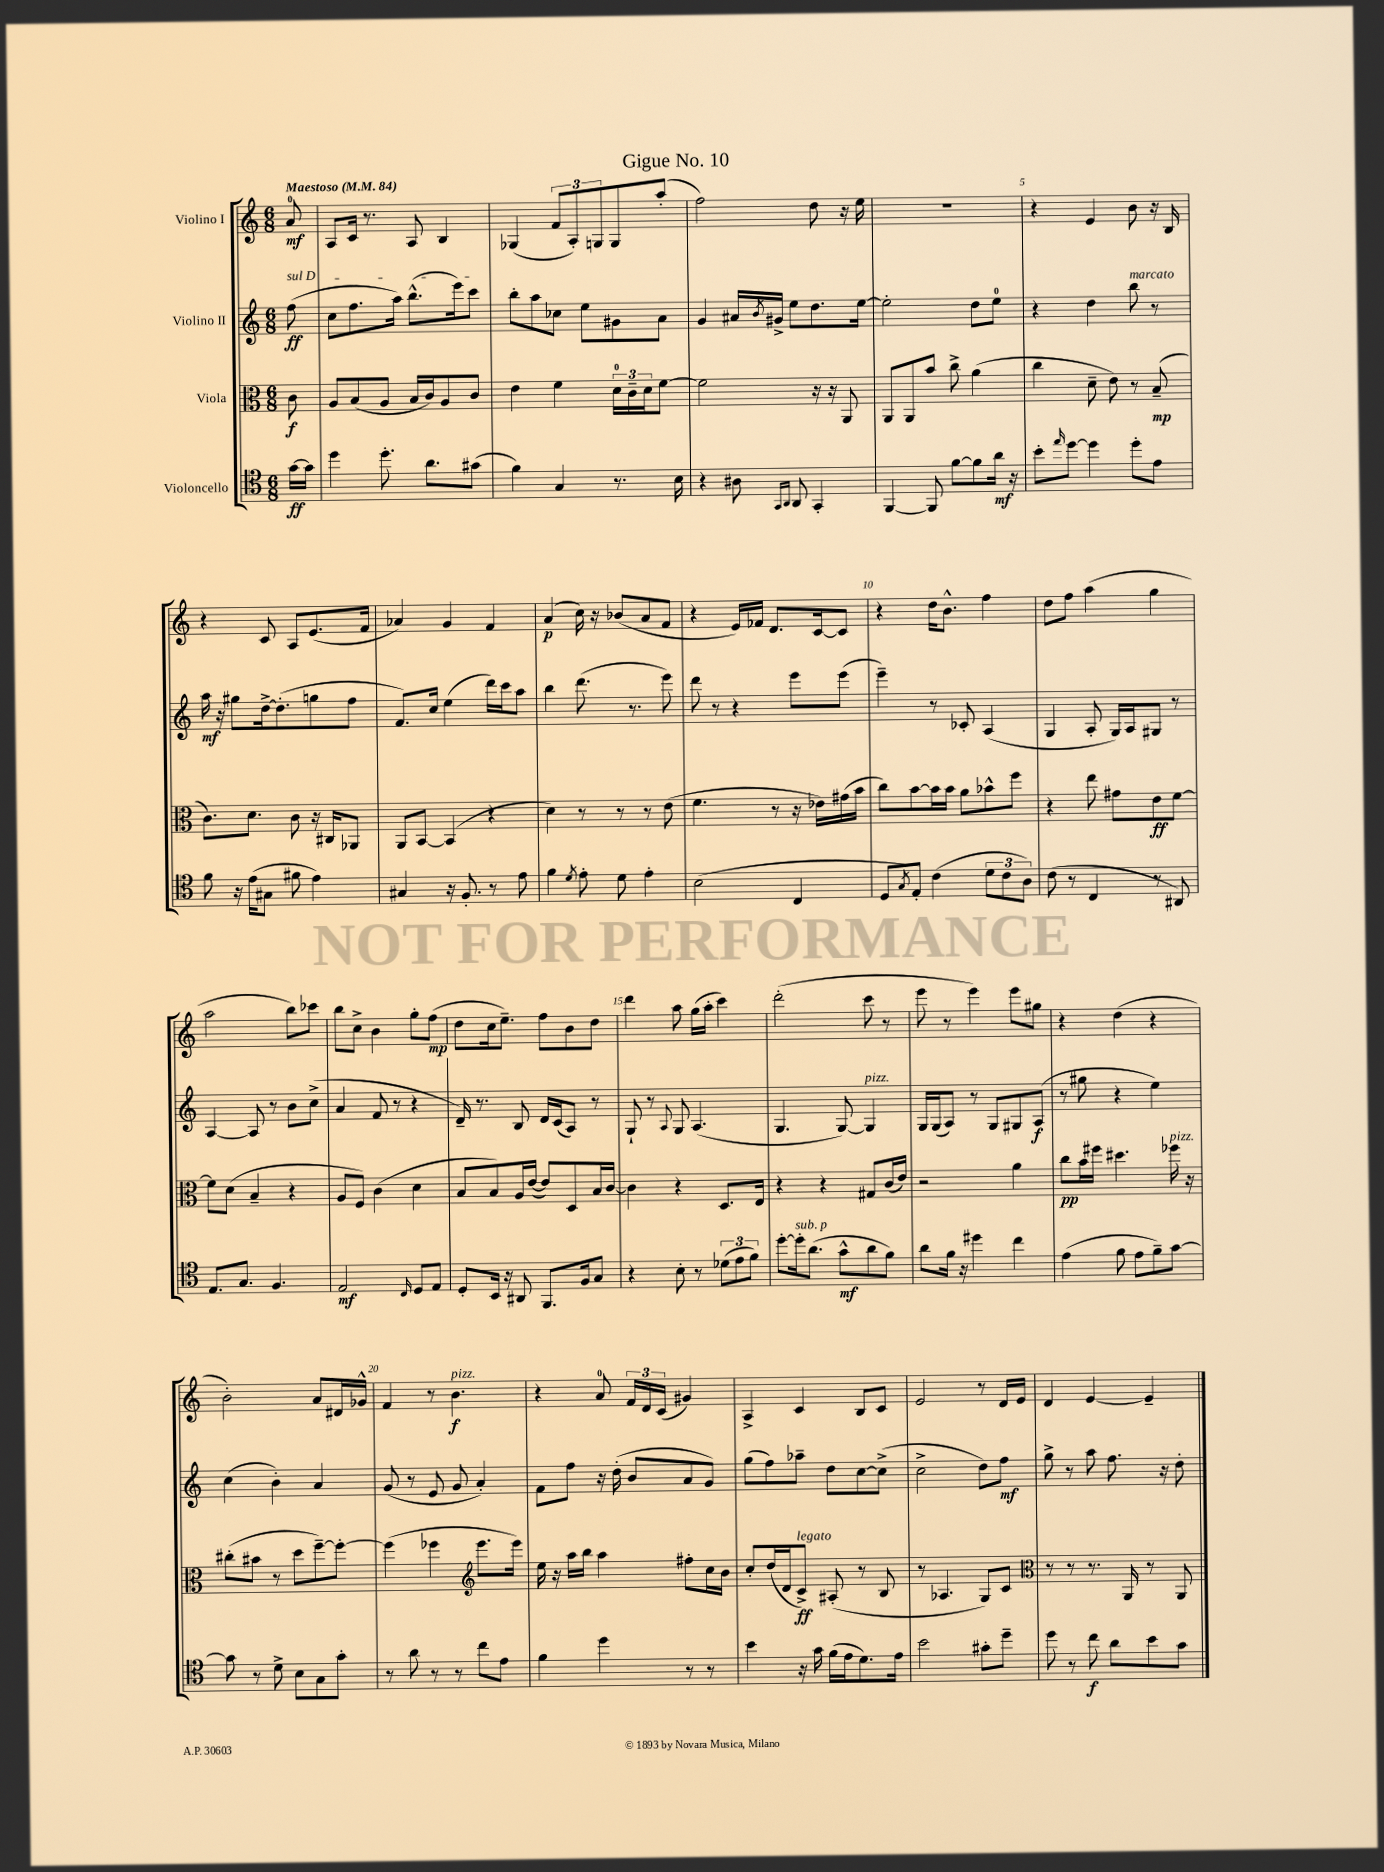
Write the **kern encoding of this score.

**kern	**dynam	**kern	**dynam	**kern	**dynam	**kern	**dynam
*part4	*part4	*part3	*part3	*part2	*part2	*part1	*part1
*staff4	*staff4	*staff3	*staff3	*staff2	*staff2	*staff1	*staff1
*I"Violoncello	*	*I"Viola	*	*I"Violino II	*	*I"Violino I	*
*clefC4	*	*clefC3	*	*clefG2	*	*clefG2	*
*k[]	*	*k[]	*	*k[]	*	*k[]	*
*M6/8	*	*M6/8	*	*M6/8	*	*M6/8	*
*MM84	*	*MM84	*	*MM84	*	*MM84	*
=	=	=	=	=	=	=	=
!	!	!	!	!	!	!LO:TX:a:B:t=Maestoso	!
!	!	!	!	!LO:TX:a:i:t=sul D	!	!	!
[16g\LL	ff	8c\	f	(8ff\	ff	8a/	mf
16g\JJ]	.	.	.	.	.	.	.
=1	=1	=1	=1	=1	=1	=1	=1
4dd\	.	8A/L	.	8cc\L	.	8A/L	.
.	.	(8B/	.	8.ff\	.	16c/Jk	.
.	.	.	.	.	.	8.r	.
8.dd'\	.	8A/J	.	.	.	.	.
.	.	.	.	16aa\Jk)	.	.	.
.	.	16B/LL	.	(8.bb^^\L	.	8A/	.
8.a\L	.	16c/J)	.	.	.	.	.
.	.	8A/	.	.	.	4B/	.
.	.	.	.	16eee\k)	.	.	.
(8g#X\J	.	8c/J	.	8ccc\J	.	.	.
=2	=2	=2	=2	=2	=2	=2	=2
4f\)	.	4e\	.	8bb'\L	.	(4G-X/	.
.	.	.	.	8aa\	.	.	.
4G/	.	4f\	.	8cc-X\J	.	12f/L	.
.	.	.	.	.	.	12A'/)	.
.	.	.	.	8ee\L	.	.	.
.	.	.	.	.	.	12Gn/	.
8.r	.	24d\LL	.	8g#X\	.	8G/	.
.	.	24c~\	.	.	.	.	.
.	.	24d\J	.	.	.	.	.
.	.	[8f\J	.	8a\J	.	(8aa'/J	.
16B\	.	.	.	.	.	.	.
=3	=3	=3	=3	=3	=3	=3	=3
4r	.	2f\]	.	4g/	.	2ff\)	.
8A#X\	.	.	.	16a#X/LL	.	.	.
.	.	.	.	8qb/	.	.	.
.	.	.	.	16g#X^/JJ	.	.	.
16qqGG/LL	.	.	.	.	.	.	.
16qqAA/JJ	.	.	.	.	.	.	.
8AA/	.	.	.	8ee\L	.	.	.
4GG'/	.	16r	.	8.dd\	.	8dd\	.
.	.	16r	.	.	.	.	.
.	.	8AA/	.	.	.	16r	.
.	.	.	.	[16ee\Jk	.	16ee\	.
=4	=4	=4	=4	=4	=4	=4	=4
[4FF/	.	8AA/L	.	2ee'\]	.	2.r	.
.	.	8AA/	.	.	.	.	.
8FF/]	.	8b/J	.	.	.	.	.
[8f\L	.	8cc^\	.	.	.	.	.
8f\]	.	(4a\	.	8dd\L	.	.	.
16a\Jk	mf	.	.	8ee\J	.	.	.
16r	.	.	.	.	.	.	.
=5	=5	=5	=5	=5	=5	=5	=5
8b'\L	.	4cc\	.	4r	.	4r	.
16qqee/	.	.	.	.	.	.	.
[8dd\J	.	.	.	.	.	.	.
4dd\]	.	8d~\	.	4dd\	.	4e/	.
.	.	8e\)	.	.	.	.	.
!	!	!	!	!LO:TX:a:i:t=marcato	!	!	!
8dd'\L	.	8r	.	8bb\	.	8b\	.
8e\J	.	(8B~/	mp	8r	.	16r	.
.	.	.	.	.	.	16B/	.
!!LO:LB:g=z
=6	=6	=6	=6	=6	=6	=6	=6
8f\	.	8.c\L)	.	16aa\	mf	4r	.
.	.	.	.	16r	.	.	.
16r	.	.	.	8gg#X\L	.	.	.
(16e\KL	.	8.d\J	.	.	.	.	.
8G#X\J	.	.	.	[16dd^\k	.	8c/	.
.	.	.	.	(8.dd'\]	.	.	.
8f#X\	.	8c\	.	.	.	8A/L	.
4e\)	.	16r	.	8ggn\	.	(8.e/	.
.	.	16C#X/KL	.	.	.	.	.
.	.	8AA-X/J	.	8ff\J	.	.	.
.	.	.	.	.	.	16f/Jk	.
=7	=7	=7	=7	=7	=7	=7	=7
4G#X/	.	8AA/L	.	8.f/L)	.	4a-X/)	.
.	.	[8BB/J	.	.	.	.	.
.	.	.	.	16cc/Jk	.	.	.
16r	.	(4BB/]	.	(4ee\	.	4g/	.
8.F'/	.	.	.	.	.	.	.
8r	.	4r	.	16ddd\LL)	.	4f/	.
.	.	.	.	16ccc\J	.	.	.
8e\	.	.	.	8aa\J	.	.	.
=8	=8	=8	=8	=8	=8	=8	=8
4f\	.	4d\)	.	4bb\	.	(4a/	p
8qd/	.	.	.	.	.	.	.
8e'\	.	8r	.	(8.ddd\	.	16cc\)	.
.	.	.	.	.	.	16r	.
8d\	.	8r	.	.	.	(8b-X/L	.
.	.	.	.	8.r	.	.	.
4e'\	.	8r	.	.	.	8a/	.
.	.	(8e\	.	8eee\)	.	8f/J	.
=9	=9	=9	=9	=9	=9	=9	=9
(2B\	.	4.f\	.	8ddd\	.	4r	.
.	.	.	.	8r	.	.	.
.	.	.	.	4r	.	16e/LL)	.
.	.	.	.	.	.	16f-X/JJ	.
.	.	8r	.	.	.	8.d/L	.
4C/	.	16r	.	8eee\L	.	.	.
.	.	16e-X\LL)	.	.	.	[16c/k	.
.	.	(16g#X\	.	(8eee\J	.	8c/J]	.
.	.	16b\JJ	.	.	.	.	.
=10	=10	=10	=10	=10	=10	=10	=10
8D/L	.	8cc\L)	.	4eee~\)	.	4r	.
8qG/	.	.	.	.	.	.	.
8E'/J)	.	[8b\	.	.	.	.	.
(4c\	.	16b\L]	.	8r	.	16dd\KL	.
.	.	16b\JJ	.	.	.	8.b^^\J	.
.	.	8a\L	.	8c-X'/	.	.	.
12d\L	.	8b-X^^\	.	(4A/	.	4ff\	.
12c\	.	.	.	.	.	.	.
.	.	8ff\J	.	.	.	.	.
12A\J)	.	.	.	.	.	.	.
=11	=11	=11	=11	=11	=11	=11	=11
(8c\	.	4r	.	4G/	.	8dd\L	.
8r	.	.	.	.	.	8ff\J	.
4C/	.	8ee\	.	8A'/	.	(4aa\	.
.	.	8g#X\L	.	16G/LL)	.	.	.
.	.	.	.	16A/J	.	.	.
8r	.	8e\	ff	8G#X/J	.	4gg\	.
8AA#X/)	.	[8f\J	.	8r	.	.	.
!!LO:LB:g=z
=12	=12	=12	=12	=12	=12	=12	=12
8.E/L	.	8f\L]	.	[4A/	.	2aa\	.
.	.	(8d\J	.	.	.	.	.
8.G/J	.	.	.	.	.	.	.
.	.	4B~/	.	8A/]	.	.	.
4.F/	.	.	.	8r	.	.	.
.	.	4r	.	8b\L	.	8bb\L)	.
.	.	.	.	(8cc^\J	.	8ccc-X\J	.
=13	=13	=13	=13	=13	=13	=13	=13
2E/	mf	8A/L	.	4a/	.	8bb\L	.
.	.	8F/J)	.	.	.	8cc^\J	.
.	.	(4c\	.	8f/	.	4b\	.
.	.	.	.	8r	.	.	.
16qqC/	.	.	.	.	.	.	.
8D/L	.	4d\	.	4r	.	8gg'\L	.
8E/J	.	.	.	.	.	(8ff\J	mp
=14	=14	=14	=14	=14	=14	=14	=14
8D'/L	.	8B/L	.	16d~/)	.	8dd\L	.
.	.	.	.	8.r	.	.	.
16BB/Jk	.	8B/)	.	.	.	16cc\k	.
16r	.	.	.	.	.	8.ee~\J)	.
8AA#X/	.	16A/L	.	8B/	.	.	.
.	.	([16e/JJ	.	.	.	.	.
8.FF/L	.	8e/L])	.	16d/LL	.	8ff\L	.
.	.	.	.	(16c/J	.	.	.
.	.	8D/	.	8A/J)	.	8b\	.
16F/k	.	.	.	.	.	.	.
8G/J	.	16B/L	.	8r	.	8dd\J	.
.	.	[16c/JJ	.	.	.	.	.
=15	=15	=15	=15	=15	=15	=15	=15
4r	.	4c\]	.	8G`/	.	4ddd\	.
.	.	.	.	8r	.	.	.
.	.	.	.	8qqA/	.	.	.
8B'\	.	4r	.	8G/	.	8aa\	.
8r	.	.	.	(4.A/	.	(16gg\LL	.
.	.	.	.	.	.	16aa'\JJ	.
(12d-X\L	.	8.D/L	.	.	.	4ccc\)	.
12e\	.	.	.	.	.	.	.
12f\J)	.	.	.	.	.	.	.
.	.	16E/Jk	.	.	.	.	.
=16	=16	=16	=16	=16	=16	=16	=16
[8dd'\L	.	4r	.	4.G/	.	(2ddd'\	.
!LO:TX:a:i:t=sub. p	!	!	!	!	!	!	!
16dd'\k]	.	.	.	.	.	.	.
(8.a\J	.	.	.	.	.	.	.
.	.	4r	.	.	.	.	.
8g^^\L	mf	.	.	[8G/)	.	.	.
!	!	!	!	!LO:TX:a:i:t=pizz.	!	!	!
8a\	.	8G#X/L	.	4G/]	.	8ccc\	.
8f\J)	.	(16c/L	.	.	.	8r	.
.	.	16e/JJ)	.	.	.	.	.
=17	=17	=17	=17	=17	=17	=17	=17
8a\L	.	2r	.	16G/LL	.	8eee\	.
.	.	.	.	(16G/J	.	.	.
16f\Jk	.	.	.	8A/J)	.	8r	.
16r	.	.	.	.	.	.	.
4dd#X\	.	.	.	8r	.	4eee\)	.
.	.	.	.	8G/L	.	.	.
4cc\	.	4a\	.	8G#X/	.	8eee\L	.
.	.	.	.	(8A/J	f	8gg#X\J	.
=18	=18	=18	=18	=18	=18	=18	=18
(4e\	.	8cc\L	pp	8r	.	4r	.
.	.	16b\L	.	8gg#X\	.	.	.
.	.	16ff#X\JJ	.	.	.	.	.
8f\	.	4.dd#X\	.	4r	.	(4dd\	.
8e\L	.	.	.	.	.	.	.
8f~\)	.	.	.	4ee\)	.	4r	.
!	!	!LO:TX:a:i:t=pizz.	!	!	!	!	!
[8g\J	.	16ff-X\	.	.	.	.	.
.	.	16r	.	.	.	.	.
!!LO:LB:g=z
=19	=19	=19	=19	=19	=19	=19	=19
8g\]	.	(8cc#X'\L	.	(4cc\	.	2b'\)	.
8r	.	8b#X\J	.	.	.	.	.
8d^\	.	8r	.	4b'\)	.	.	.
8B\L	.	8dd\L	.	.	.	.	.
8G\	.	[8ff~\)	.	4a/	.	8a/L	.
8g'\J	.	8ff'\J_	.	.	.	16d#X/L	.
.	.	.	.	.	.	16g-X^^/JJ	.
=20	=20	=20	=20	=20	=20	=20	=20
8r	.	(4ff\]	.	(8g/	.	4f/	.
8a\	.	.	.	8r	.	.	.
8r	.	4ff-X\	.	8e/	.	8r	.
!	!	!	!	!	!	!LO:TX:a:i:t=pizz.	!
8r	.	.	.	8g/	.	4.b\	f
*	*	*clefG2	*	*	*	*	*
8cc\L	.	8.eee\L	.	4a'/)	.	.	.
8e\J	.	.	.	.	.	.	.
.	.	16eee\Jk)	.	.	.	.	.
=21	=21	=21	=21	=21	=21	=21	=21
4f\	.	16ee\	.	8f\L	.	4r	.
.	.	16r	.	.	.	.	.
.	.	16aa\LL	.	8ff\J	.	.	.
.	.	16bb\JJ	.	.	.	.	.
4dd\	.	4aa\	.	16r	.	8a/	.
.	.	.	.	(16dd'\	.	.	.
.	.	.	.	8b/L	.	24f/LL	.
.	.	.	.	.	.	24d/	.
.	.	.	.	.	.	(24c/JJ	.
8r	.	8ff#X'\L	.	8a/	.	4g#X/)	.
8r	.	16cc\L	.	8g/J)	.	.	.
.	.	16b\JJ	.	.	.	.	.
=22	=22	=22	=22	=22	=22	=22	=22
4b\	.	8cc'/L	.	(8gg\L	.	4A^/	.
.	.	(16dd/L	.	8ff\)	.	.	.
.	.	16d/J	.	.	.	.	.
!	!	!LO:TX:a:i:t=legato	!	!	!	!	!
16r	.	8c^/J)	ff	8aa-X~\J	.	4c/	.
16g\	.	.	.	.	.	.	.
(16f\LL	.	(8A#X'/	.	8dd\L	.	.	.
16e\J	.	.	.	.	.	.	.
8.d\)	.	8r	.	[8cc\	.	8B/L	.
.	.	8B/	.	(8cc^\J]	.	8c/J	.
16e\Jk	.	.	.	.	.	.	.
=23	=23	=23	=23	=23	=23	=23	=23
2b\	.	8r	.	2cc^\	.	2e/	.
.	.	4.A-X/	.	.	.	.	.
8g#X'\L	.	8G/L)	.	8dd\L)	.	8r	.
8dd~\J	.	8c/J	.	8ff\J	mf	16d/LL	.
.	.	.	.	.	.	16e/JJ	.
=24	=24	=24	=24	=24	=24	=24	=24
*	*	*clefC3	*	*	*	*	*
8dd\	.	8r	.	8gg^\	.	4d/	.
8r	.	8r	.	8r	.	.	.
8cc\	f	8.r	.	8aa\	.	[4e/	.
8a\L	.	.	.	8.ff\	.	.	.
.	.	16AA/	.	.	.	.	.
8b\	.	8r	.	.	.	4e~/]	.
.	.	.	.	16r	.	.	.
8g\J	.	8AA/	.	8dd'\	.	.	.
==	==	==	==	==	==	==	==
*-	*-	*-	*-	*-	*-	*-	*-
